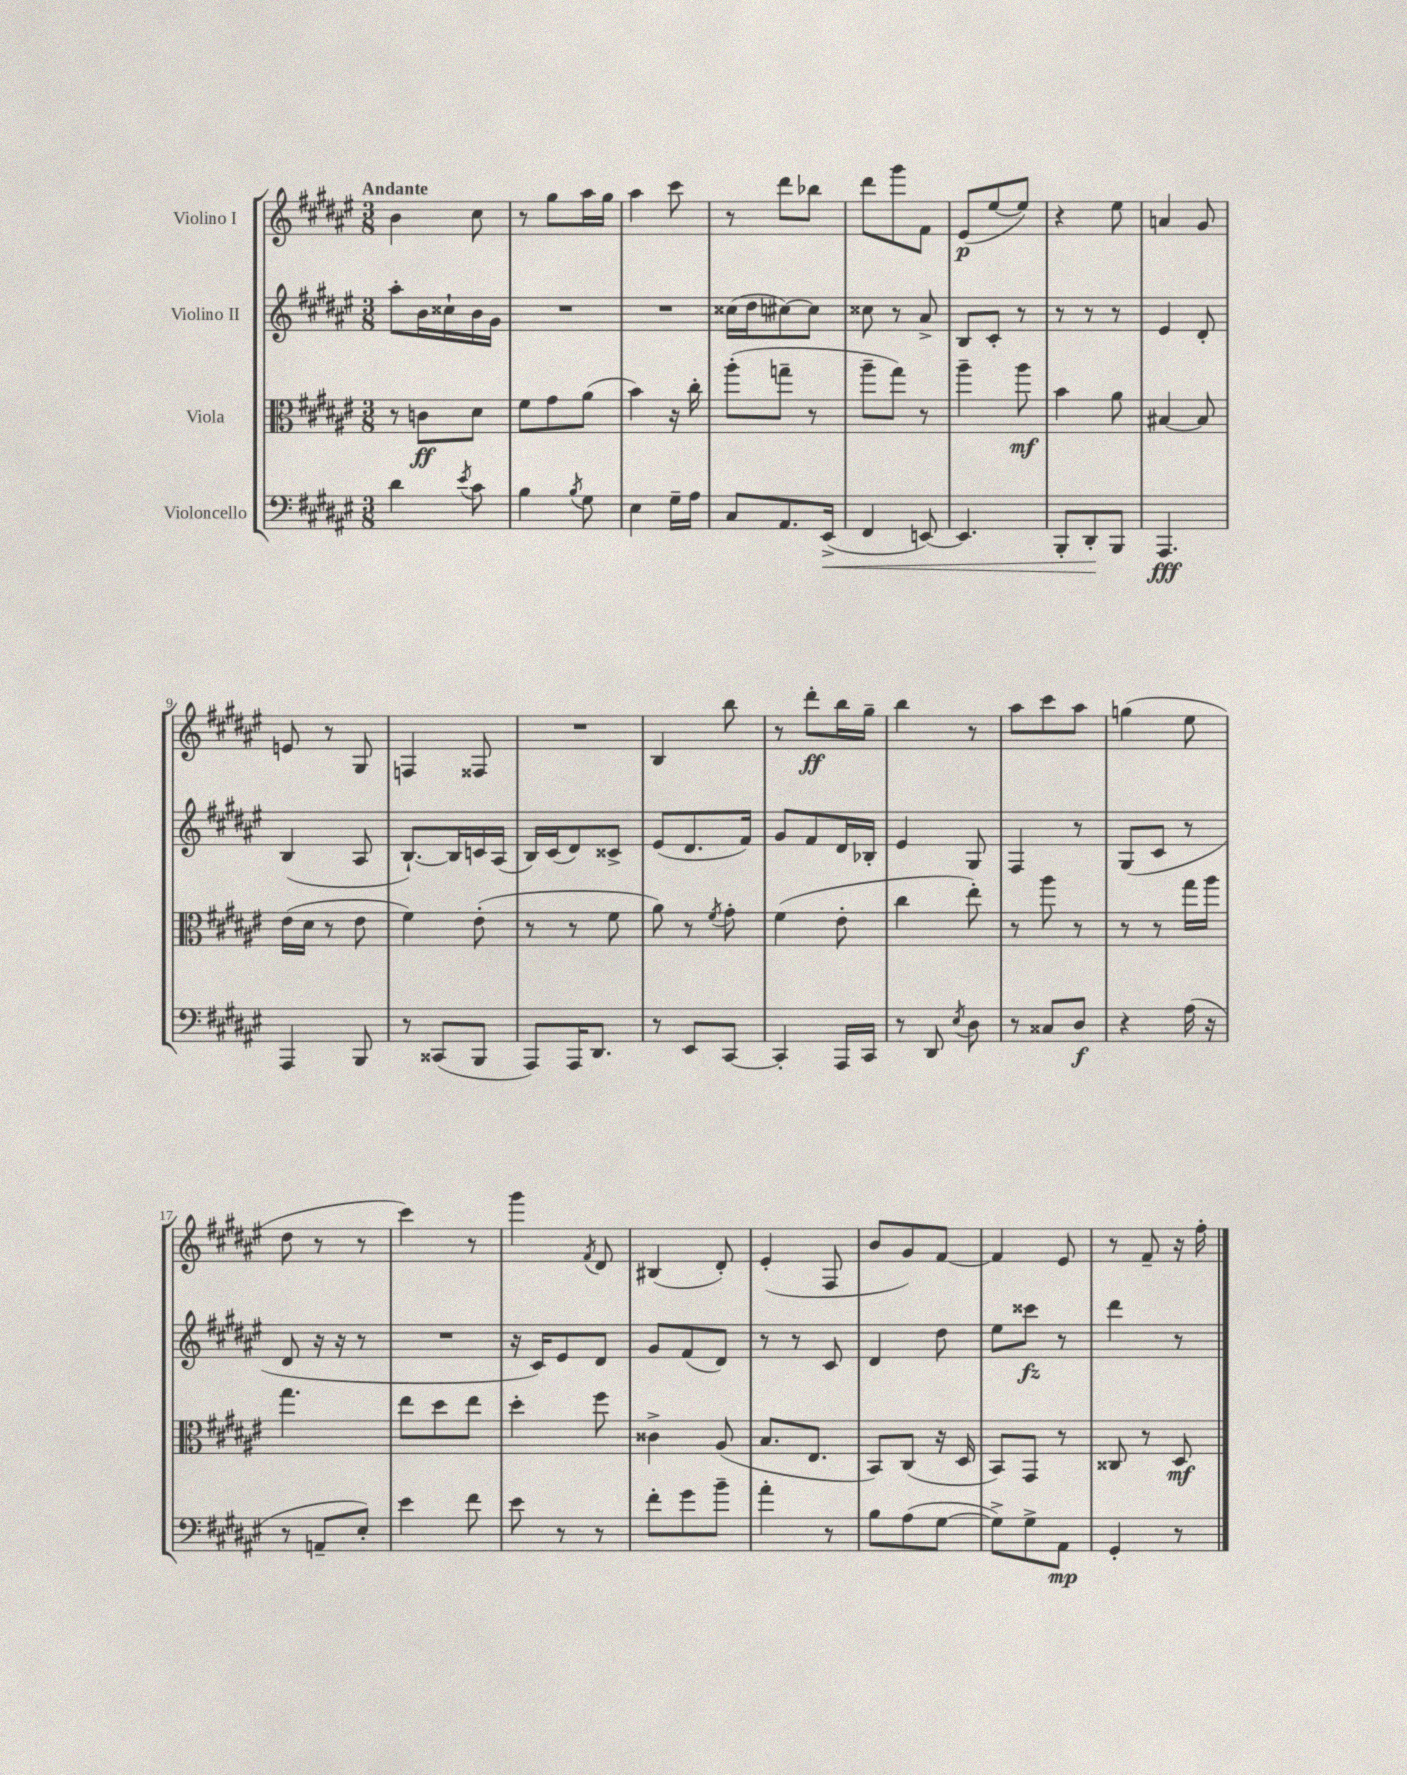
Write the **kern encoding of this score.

**kern	**kern	**kern	**kern
*staff4	*staff3	*staff2	*staff1
*clefF4	*clefC3	*clefG2	*clefG2
*k[f#c#g#d#a#e#]	*k[f#c#g#d#a#e#]	*k[f#c#g#d#a#e#]	*k[f#c#g#d#a#e#]
*M3/8	*M3/8	*M3/8	*M3/8
4d#\	8r	8aa#'\L	4b\
.	8c\L	16b\L	.
.	.	16cc##`\	.
8qe#/	.	.	.
8c#\	8d#\J	16b\	8cc#\
.	.	16g#\JJ	.
=	=	=	=
4B\	8f#\L	4.r	8r
.	8g#\	.	8gg#\L
8qB/	.	.	.
8G#\	(8a#\J	.	16aa#\L
.	.	.	16gg#\JJ
=	=	=	=
4E#\	4b\)	4.r	4aa#\
16G#~\LL	16r	.	8ccc#\
16A#\JJ	16cc#'\	.	.
=	=	=	=
8C#/L	(8aa#'\L	(16cc##\LL	8r
.	.	16dd#\J	.
8.AA#/	8gg~\J	[8cc#\)	8ddd#\L
.	8r	8cc#\]J	8bb-\J
(16EE#^/Jk	.	.	.
=	=	=	=
4FF#/	8aa#~\L	8cc##\	8ddd#\L
.	8gg#\J)	8r	8ggg#\
[8EE/)	8r	8a#^/	8f#\J
=	=	=	=
4.EE/]	4aa#~\	8B/L	(8e#/L
.	.	8c#'/J	[8ee#/
.	8aa#\	8r	8ee#/]J)
=	=	=	=
8BBB'/L	4b\	8r	4r
8DD#'/	.	8r	.
8BBB/J	8a#\	8r	8ee#\
=	=	=	=
4.AAA#/	[4B#/	4e#/	4a/
.	8B#/]	8d#'/	8g#/
=	=	=	=
4AAA#/	(16e#\LL	(4B/	8e/
.	16d#\JJ	.	.
.	8r	.	8r
8BBB/	8e#\	8A#/	8G#/
=	=	=	=
8r	4f#\)	[8.B`/L)	4F/
(8CC##/L	.	.	.
.	.	16B/]L	.
8BBB/J	(8e#'\	16c/	8F##/
.	.	(16A#/JJ	.
=	=	=	=
8AAA#/L)	8r	16B/LL)	4.r
.	.	(16c#/J	.
16AAA#/K	8r	8d#/)	.
8.DD#/J	.	.	.
.	8f#\	8c##^/J	.
=	=	=	=
8r	8a#\)	(8e#/L	4B/
8EE#/L	8r	8.d#/	.
.	8qf#/	.	.
[8CC#/J	8g#'\	.	8bb\
.	.	16f#/Jk)	.
=	=	=	=
4CC#'/]	(4f#\	8g#/L	8r
.	.	8f#/	8ddd#'\L
16AAA#/LL	8e#'\	16d#/L	16bb\L
16CC#/JJ	.	16B-'/JJ	16gg#~\JJ
=	=	=	=
8r	4cc#\	4e#/	4bb\
8DD#/	.	.	.
8qE#/	.	.	.
8D#\	8ee#'\)	8G#/	8r
=	=	=	=
8r	8r	4F#/	8aa#\L
8C##/L	8aa#\	.	8ccc#\
8D#/J	8r	8r	8aa#\J
=	=	=	=
4r	8r	(8G#/L	(4gg\
.	8r	8c#/J	.
(16A#\	16gg#\LL	8r	8ee#\
16r	16aa#\JJ	.	.
=	=	=	=
8r	4.gg#\	8d#/	8dd#\
8AA~/L	.	16r	8r
.	.	16r	.
8E#'/J)	.	8r	8r
=	=	=	=
4e#\	8ee#\L	4.r	4ccc#\)
.	8dd#\	.	.
8f#\	8ee#\J	.	8r
=	=	=	=
8e#\	4dd#'\	16r	4ggg#\
.	.	16c#/LK)	.
8r	.	8e#/	.
.	.	.	8qf#/
8r	8ff#\	8d#/J	8d#/
=	=	=	=
8f#'\L	4c##^\	8g#/L	(4B#/
8g#\	.	(8f#/	.
8b~\J	(8A#/	8d#/J)	8d#'/)
=	=	=	=
4a#'\	8.B/L	8r	(4e#'/
.	.	8r	.
.	8.E#/J	.	.
8r	.	8c#/	8F#/
=	=	=	=
8B\L	8BB/L)	4d#/	8b/L
(8A#\	(8C#/J	.	8g#/)
[8G#\J	16r	8dd#\	[8f#/J
.	16D#/	.	.
=	=	=	=
8G#^\]L)	8BB/L)	8ee#\L	4f#/]
8G#^\	8GG#/J	8ccc##\J	.
8AA#\J	8r	8r	8e#/
=	=	=	=
4GG#'/	8C##/	4ddd#\	8r
.	8r	.	8f#~/
8r	8D#/	8r	16r
.	.	.	16ff#'\
==	==	==	==
*-	*-	*-	*-
